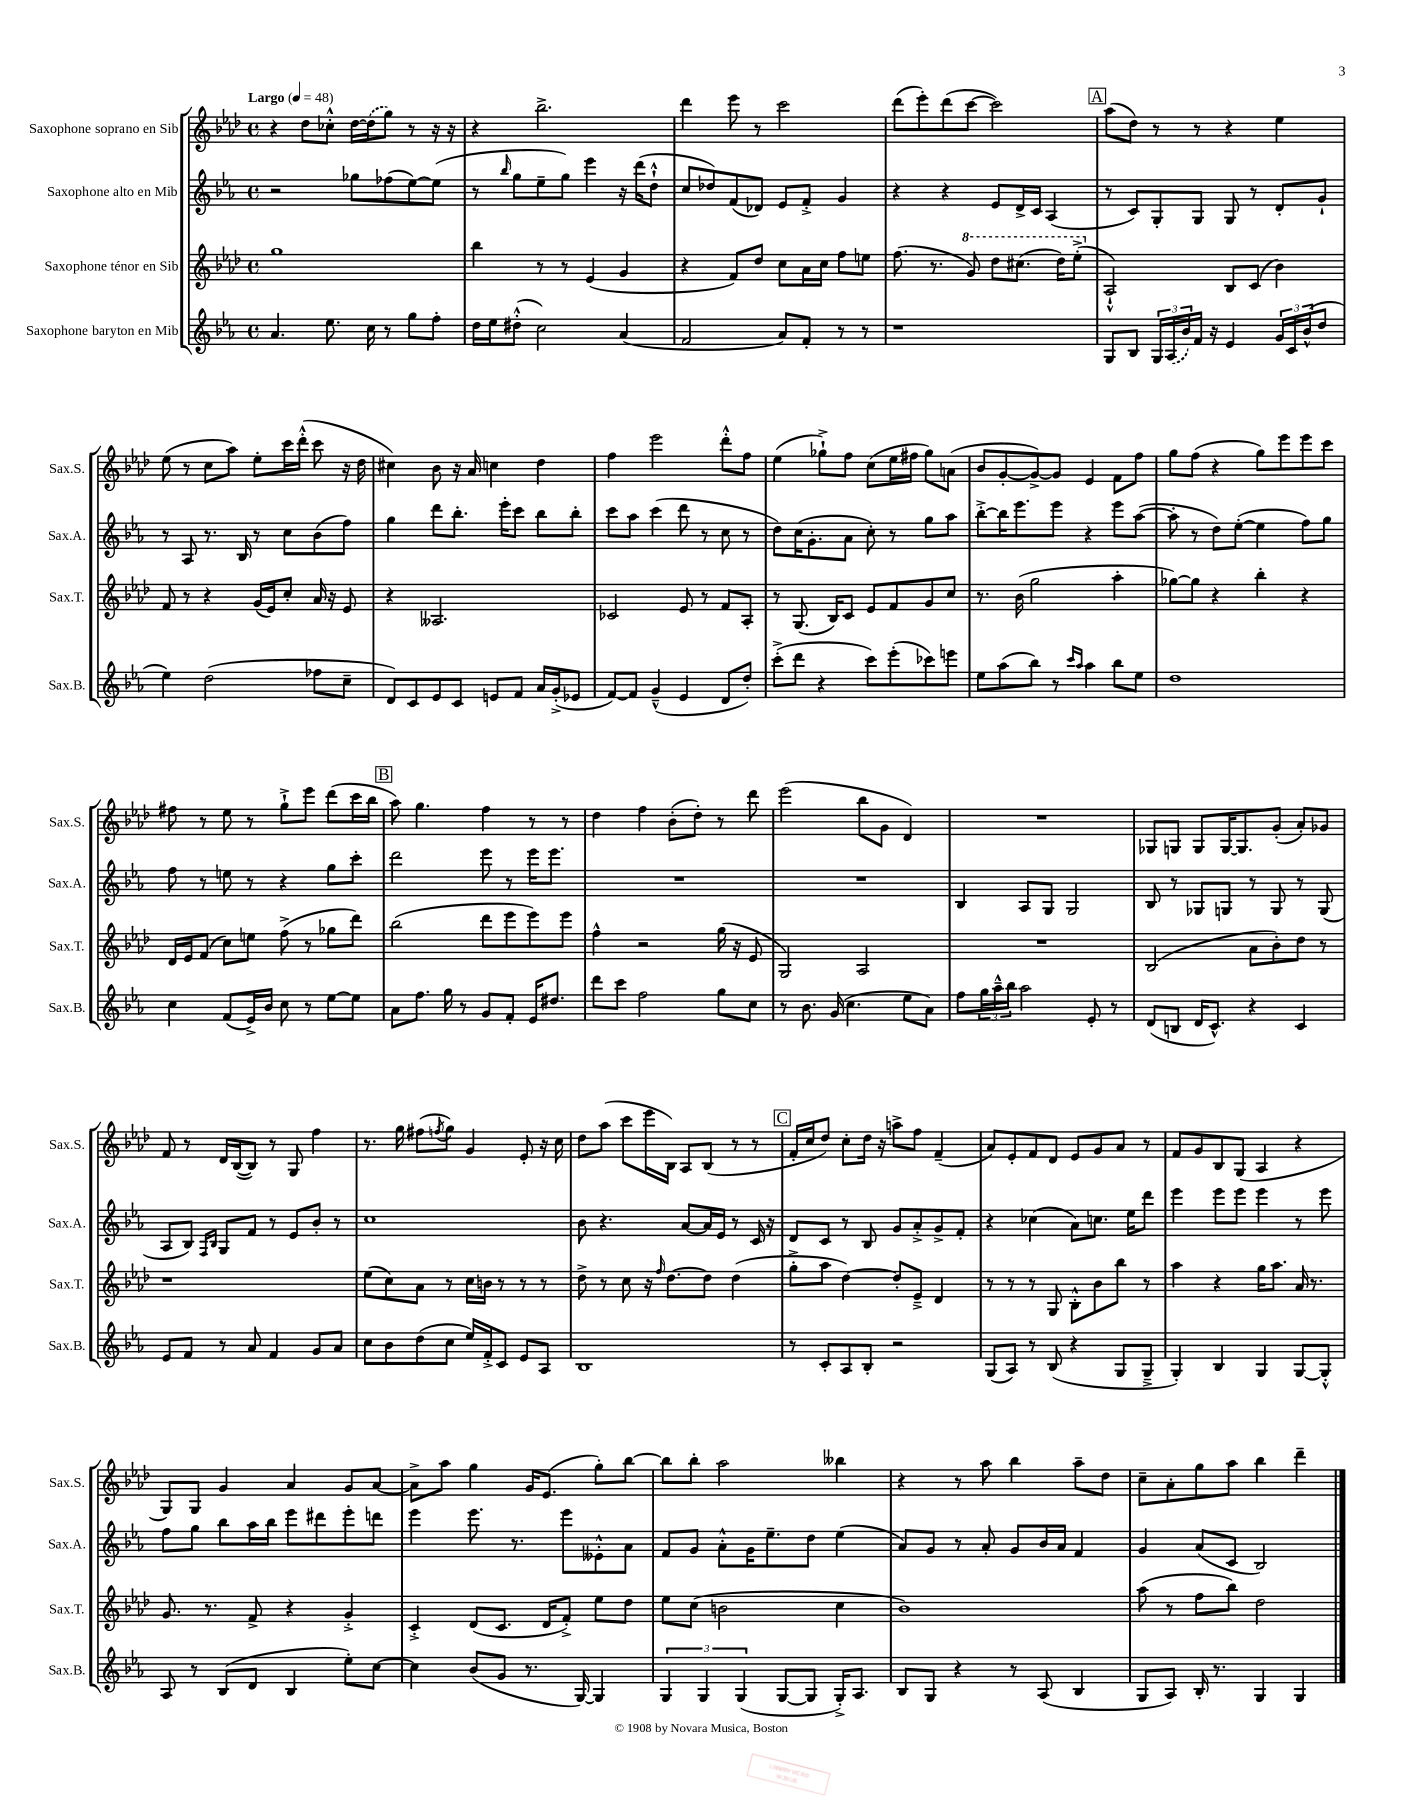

**kern	**kern	**kern	**kern
*staff4	*staff3	*staff2	*staff1
*clefG2	*clefG2	*clefG2	*clefG2
*k[b-e-a-]	*k[b-e-a-d-]	*k[b-e-a-]	*k[b-e-a-d-]
*M4/4	*M4/4	*M4/4	*M4/4
*met(c)	*met(c)	*met(c)	*met(c)
*MM48	*MM48	*MM48	*MM48
4.a-/	1gg	2r	4r
.	.	.	8dd-\L
8.ee-\	.	.	8cc-'^^\J
.	.	8gg-\L	[16dd-\LL
16cc\	.	.	(16dd-\]J
8r	.	(8ff-\	8gg\J)
8gg\L	.	[8ee-\)	8r
8ff'\J	.	(8ee-\]J	16r
.	.	.	16r
=	=	=	=
16dd\LL	4bb-\	8r	4r
16ee-\J	.	.	.
.	.	16qqbb-/	.
(8dd#'^^\J	.	8gg\L	.
2cc\)	8r	8ee-~\	2.bb-^\
.	8r	8gg\J)	.
.	(4e-/	4eee-\	.
(4a-/	4g/	16r	.
.	.	(16ddd\LK	.
.	.	8dd`^^\J	.
=	=	=	=
2f/	4r	8cc/L	4ddd-\
.	.	8dd-/)	.
.	8f/L)	(8f/	8eee-\
.	8dd-/J	8d-/J)	8r
8a-/L)	8cc\L	8e-/L	2ccc\
8f'/J	16a-\L	8f'^/J	.
.	16cc\JJ	.	.
8r	8ff\L	4g/	.
8r	8ee\J	.	.
=	=	=	=
1r	(8.ff\	4r	(8ddd-\L
.	.	.	8eee-'\)
.	8.r	.	.
.	.	4r	(8ddd-\
.	8gg/)	.	[8ccc\J
.	8ddd-\L	8e-/L	2ccc\])
.	(8.ccc#\J	16d^/L	.
.	.	16c/JJ	.
.	.	(4A-/	.
.	16ddd-\LK)	.	.
.	(8eee-'^\J	.	.
=	=	=	=
8G/L	2A-`^^/)	8r	(8aa-\L
8B-/J	.	8c/L)	8dd-\J)
24G/LL	.	8G'/	8r
(24A-/	.	.	.
24b-/)	.	.	.
16f/JJ	.	8G/J	8r
16r	.	.	.
4e-/	8B-/L	8G/	4r
.	(8c/J	8r	.
24g/LL	4b-\)	8d'/L	4ee-\
24c/	.	.	.
(24b-^^/J	.	.	.
8dd/J	.	8g`/J	.
=	=	=	=
4ee-\)	8f/	8r	(8ee-\
.	8r	8A-/	8r
(2dd\	4r	8.r	8cc\L
.	.	.	8aa-\J)
.	.	16B-/	.
.	(16g/LL	8r	8ee-'\L
.	16e-/J)	.	.
.	8cc'/J	8cc\L	16ccc\L
.	.	.	(16ddd-'^^\JJ
8ff-\L	16a-/	(8b-\	8ccc\
.	16r	.	.
8cc~\J	8e-/	8ff\J)	16r
.	.	.	16dd-\
=	=	=	=
8d/L)	4r	4gg\	4cc#\)
8c/	.	.	.
8e-/	2.A--/	8ddd\L	8b-\
8c/J	.	8.bb-'\J	16r
.	.	.	16a-/
8e/L	.	.	4cc\
.	.	16eee-'\LK	.
8f/J	.	8ccc\J	.
16a-/LL	.	8bb-\L	4dd-\
(16g'^/J	.	.	.
8e-/J	.	8bb-'\J	.
=	=	=	=
[8f/L)	2c-/	8ccc\L	4ff\
8f/]J	.	8aa-\J	.
(4g~^^/	.	(4ccc\	2eee-\
4e-/	8e-/	8ddd\	.
.	8r	8r	.
8d/L	8f/L	8cc\	8ddd-'^^\L
8dd'/J)	8A-'/J	8r	8ff\J
=	=	=	=
(8ccc'^\L	8r	8dd\L)	(4ee-\
8ddd\J	(8.G/	(16cc\K	.
.	.	8.g'\	.
4r	.	.	8gg-`^\L)
.	16B-/LK)	.	.
.	8c/J	8a-\J	8ff\J
8ccc\L)	8e-/L	8cc'\)	(8cc\L
(8eee-'\	8f/	8r	16ee-\L
.	.	.	16ff#\JJ
8ccc-\)	8g/	8gg\L	8gg-\L)
8eee\J	8cc/J	8aa-\J	(8a\J
=	=	=	=
8ee-\L	8.r	[8bb-'^\L	8b-/L
(8aa-\	.	16bb-\]K	[8g'/
.	(16b-\	8.eee-\	.
8bb-\J)	2gg\	.	8g^/_)
8r	.	8eee-\J	8g/]J
16qqccc/LL	.	.	.
16qqaa-/JJ	.	.	.
4aa-\	.	4r	4e-/
8bb-\L	4aa-'\	8eee-\L	8f\L
8ee-\J	.	([8aa-\J	8ff\J
=	=	=	=
1dd	[8gg-\L)	8aa-'\]	8gg\L
.	8gg-\]J	8r	(8ff\J
.	4r	8dd\L)	4r
.	.	([8ee-'\J	.
.	4bb-'\	4ee-\]	8gg\L)
.	.	.	8eee-\
.	4r	8ff\L)	8eee-\
.	.	8gg\J	8ccc\J
=	=	=	=
4cc\	16d-/LL	8ff\	8ff#\
.	16e-/J	.	.
.	(8f/J	8r	8r
(8f/L	8cc\L)	8ee\	8ee-\
16e-^/L)	8ee\J	8r	8r
16b-/JJ	.	.	.
8cc\	(8ff^\	4r	8gg`^\L
8r	8r	.	8eee-\J
[8ee-\L	8gg-\L	8gg\L	(8ddd-\L
8ee-\]J	8ddd-\J)	8ccc'\J	16ccc\L
.	.	.	16bb-\JJ
=	=	=	=
8a-\L	(2bb-\	2ddd\	8aa-\)
8.ff\J	.	.	4.gg\
16gg\	.	.	.
8r	.	.	.
8g/L	8ddd-\L	8eee-\	4ff\
8f'/J	8eee-\	8r	.
16e-/LK	8eee-\)	16eee-\LK	8r
8.dd#/J	.	8.eee-\J	.
.	8eee-\J	.	8r
=	=	=	=
8ddd\L	4ff^^\	1r	4dd-\
8ccc\J	.	.	.
2ff\	2r	.	4ff\
.	.	.	(8b-'\L
.	.	.	8dd-'\J)
8gg\L	(16gg\	.	8r
.	16r	.	.
8cc\J	8e-/	.	8ddd-\
=	=	=	=
8r	2G/)	1r	(2eee-\
8.b-\	.	.	.
(16g/	.	.	.
4.cc\	.	.	.
.	2A-/	.	8bb-\L
.	.	.	8g\J
8ee-\L	.	.	4d-/)
8a-\J)	.	.	.
=	=	=	=
8ff\L	1r	4B-/	1r
24gg\L	.	.	.
24aa-~^^\	.	.	.
24bb-\JJ	.	.	.
2aa-\	.	8A-/L	.
.	.	8G/J	.
.	.	2G/	.
8e-'/	.	.	.
8r	.	.	.
=	=	=	=
(8d/L	(2B-/	8B-/	8G-/L
8B/J	.	8r	8G/J
16d/LK	.	8G-/L	8G/L
8.c^^/J)	.	.	.
.	.	8G/J	[16G/K
.	.	.	8.G/]
4r	8a-\L	8r	.
.	8b-'\)	8G/	(8g'/J
4c/	8dd-\J	8r	8a-'/L)
.	8r	(8G/	8g-/J
=	=	=	=
8e-/L	1r	8A-/L	8f/
8f/J	.	8B-/J)	8r
.	.	16qqF/LL	.
.	.	16qqB-/JJ	.
8r	.	8G/L	16d-/LL
.	.	.	([16B-/J
8a-/	.	8f/J	8B-/]J)
4f/	.	8r	8r
.	.	8e-/L	8G/
8g/L	.	8b-'/J	4ff\
8a-/J	.	8r	.
=	=	=	=
8cc\L	(8ee-\L	1cc	8.r
8b-\	8cc\)	.	.
.	.	.	16gg\
(8dd\	8a-\J	.	(8ff#\L
.	.	.	8qff/
8cc\J	8r	.	8gg\J)
16ee-/LL)	16cc\LL	.	4g/
16f'^/J	16b\JJ	.	.
8c/J	8r	.	.
8e-/L	8r	.	8e-'/
8A-/J	8r	.	16r
.	.	.	16cc\
=	=	=	=
1B-	8dd-^\	8b-\	8dd-\L
.	8r	4.r	(8aa-\J
.	8cc\	.	8ccc\L
.	16r	.	16eee-\L
.	16qqff/	.	.
.	[8.dd-\L	.	16B-\JJ)
.	.	[8a-/L	8A-/L
.	8dd-\]J	16a-/]L	(8B-/J
.	.	16e-/JJ	.
.	(4dd-\	8r	8r
.	.	16c/	8r
.	.	16r	.
=	=	=	=
8r	8gg'^\L	8d/L	16f'/LL
.	.	.	16cc/J
8c'/L	8aa-\J	8c/J	8dd-/J)
8A-/	[4dd-\)	8r	8cc'\L
8B-'/J	.	8B-/	16dd-\Jk
.	.	.	16r
2r	8dd-'/]L	8g/L	8aa^\L
.	8e-~^/J	8a-'^/	8ff\J
.	4d-/	8g^/	(4f~/
.	.	8f'/J	.
=	=	=	=
(8G/L	8r	4r	8a-/L)
8A-/J)	8r	.	8e-'/
8r	8r	(4cc-\	8f/
(8B-/	8G/	.	8d-/J
4r	8B-'^^\L	8a-\L)	8e-/L
.	8b-\	8.cc\J	8g/
8G/L	8bb-\J	.	8a-/J
.	.	16ee-\LK	.
8G~^/J	8r	8ddd\J	8r
=	=	=	=
4G'/)	4aa-\	4eee-\	8f/L
.	.	.	8g/
4B-/	4r	8eee-\L	8B-/
.	.	8eee-\J	(8G/J
4G/	16gg\LK	4eee-\	4A-/
.	8.aa-\J	.	.
[8G/L	16a-/	8r	4r
.	8.r	.	.
8G'^^/]J	.	8eee-\	.
=	=	=	=
8A-/	8.g/	8ff\L	8G/L)
8r	.	8gg\J	8G/J
.	8.r	.	.
(8B-/L	.	8bb-\L	4g/
8d/J	8f^/	16aa-\L	.
.	.	16bb-\JJ	.
4B-/	4r	8eee-\L	4a-/
.	.	8ddd#\	.
8ee-'\L)	4g'^/	8eee-'\	8g/L
[8cc\J	.	8ddd\J	[8a-/J
=	=	=	=
4cc\]	4c'^/	4eee-\	8a-^\]L
.	.	.	8aa-\J
(8b-/L	(8d-/L	8.eee-\	4gg\
8g/J	8.c/J	.	.
.	.	8.r	.
8.r	.	.	16g/LK
.	16d-/LK	.	(8.e-/J
.	8f'^/J)	8eee-\L	.
[16G/)	.	.	.
4G/]	8ee-\L	8e--'^^\	8gg'\L)
.	8dd-\J	8a-\J	[8bb-\J
=	=	=	=
6G/	8ee-\L	8f/L	8bb-\]L
.	(8cc\J	8g/J	8bb-'\J
6G/	.	.	.
.	2b\	8a-'^^\L	2aa-\
(6G/	.	.	.
.	.	16g\K	.
.	.	8.ee-~\	.
[8G/L	.	.	.
8G/]J	.	8dd\J	.
16G'^/LK)	4cc\	(4ee-\	4bb--\
8.A-/J	.	.	.
=	=	=	=
8B-/L	1b-)	8a-/L)	4r
8G/J	.	8g/J	.
4r	.	8r	8r
.	.	8a-'/	8aa-\
8r	.	8g/L	4bb-\
(8A-/	.	16b-/L	.
.	.	16a-/JJ	.
4B-/	.	4f/	8aa-~\L
.	.	.	8dd-\J
=	=	=	=
8G/L	(8aa-\	4g/	8cc~\L
8A-/J)	8r	.	8a-'\
16B-'/	8ff\L	(8a-/L	8gg\
8.r	.	.	.
.	8bb-\J)	8c/J	8aa-\J
4G/	2dd-\	2B-/)	4bb-\
4G/	.	.	4ddd-~\
==	==	==	==
*-	*-	*-	*-
